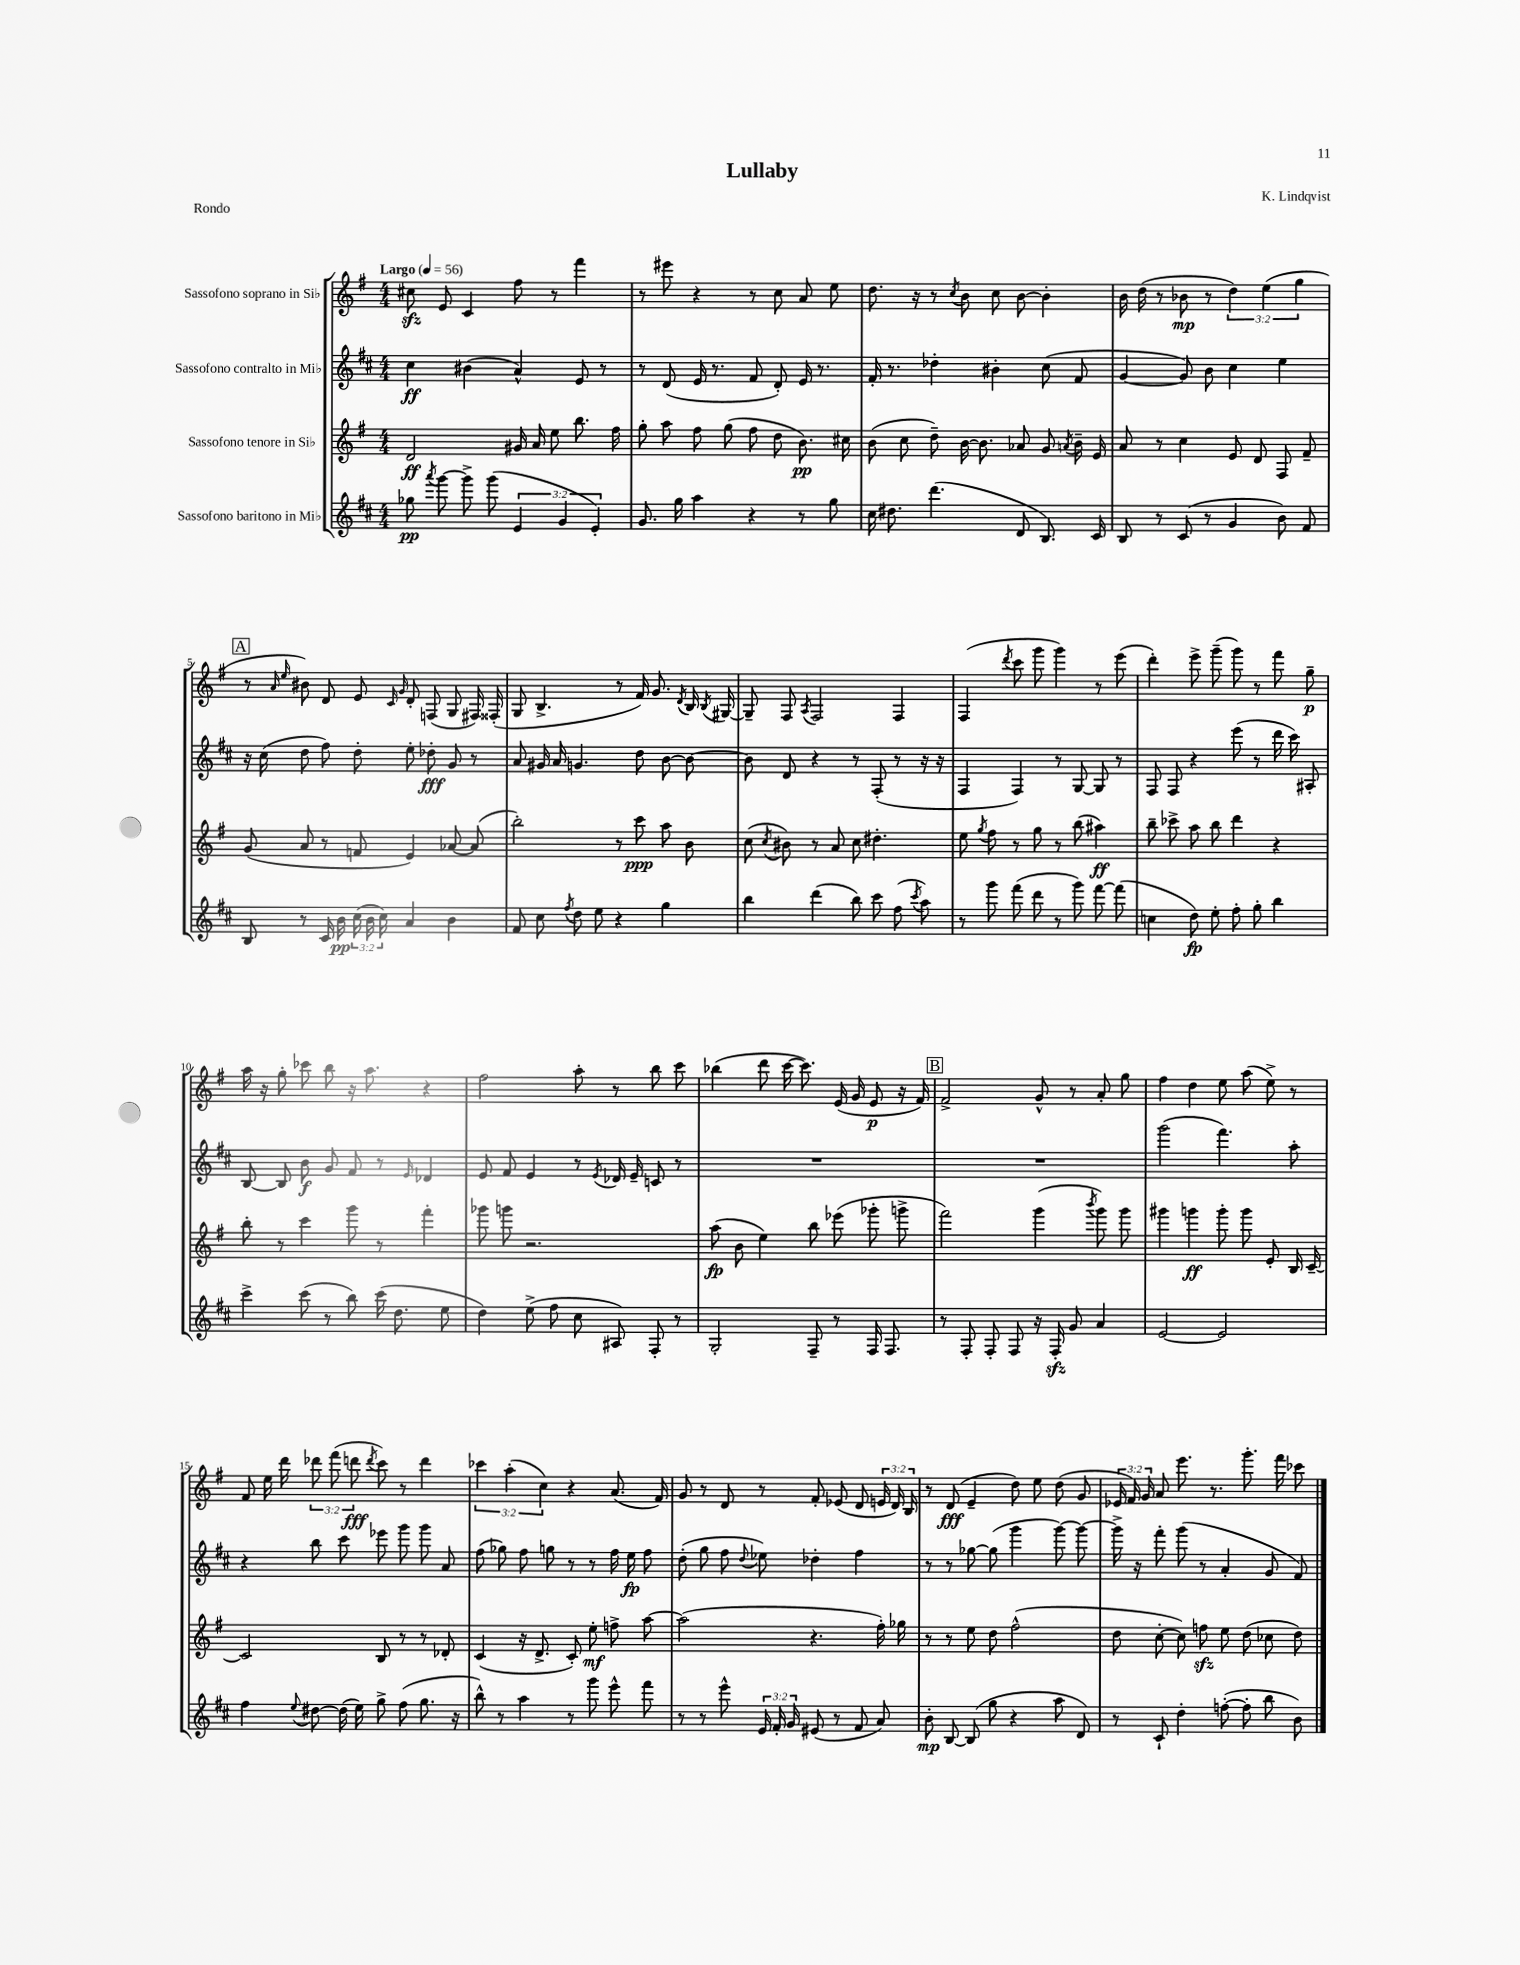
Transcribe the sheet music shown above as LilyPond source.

\header { title = "Lullaby" composer = "K. Lindqvist" piece = "Rondo" }
<<
\new StaffGroup <<
\new Staff = "s0" \with { instrumentName = "Sassofono soprano in Sib" } {
    \clef treble \key g \major \numericTimeSignature \time 4/4 \override Staff.TupletNumber.text = #tuplet-number::calc-fraction-text \tempo "Largo" 4 = 56
    \autoBeamOff cis''8\sfz e'8 c'4 fis''8 r8 fis'''4 |
    r8 eis'''8 r4 r8 c''8 a'8 e''8 |
    d''8. r16 r8 \acciaccatura { c''8 } b'8 c''8 b'8~ b'4-. |
    b'16 d''16( r8 bes'8\mp r8 \tuplet 3/2 { d''4) e''4( g''4 } |
    \mark \markup { \box "A" } r8 \grace { a'16 e''16 } bis'8) d'8 e'8 \grace { c'16 g'16 } d'8-. f8( g8 fis16) fisis16-.( |
    g8 b4.-> r8 fis'16) g'8. \acciaccatura { d'8 } b16 \acciaccatura { b8 } gis16~ |
    gis8-- fis8 \acciaccatura { a8 } fis2 fis4 |
    fis4( \acciaccatura { d'''8 } c'''8 g'''8 g'''4) r8 e'''8( |
    d'''4-.) e'''8-> g'''8--( g'''8) r8 fis'''8 g''8--\p |
    a''16 r16 g''8-. ces'''8 b''8 r16 a''8. r4 |
    fis''2 a''8-. r8 b''8 c'''8 |
    bes''4( d'''8 c'''16~ c'''8.) e'16( g'16 e'8\p r16 fis'16) |
    \mark \markup { \box "B" } fis'2-> g'8-^ r8 a'8-. g''8 |
    fis''4 d''4 e''8 a''8( e''8->) r8 |
    fis'8 e''16 d'''16 \tuplet 3/2 { des'''8 fis'''8( d'''8\fff } \acciaccatura { d'''8 } c'''8) r8 d'''4 |
    \tuplet 3/2 { ces'''4 a''4-.( c''4) } r4 a'8.( fis'16) |
    g'8 r8 d'8 r8 fis'8-. ees'8( d'8 \tuplet 3/2 { e'16 d'16) b16 } |
    r8 d'8\fff( e'4-- d''8) e''8 d''8( g'8 |
    \tuplet 3/2 { ees'16 fis'16) g'16 } a'8 e'''8. r8. g'''8.-. fis'''16 ces'''8 \bar "|." |
}
\new Staff = "s1" \with { instrumentName = "Sassofono contralto in Mib" } {
    \clef treble \key d \major \numericTimeSignature \time 4/4
    \autoBeamOff cis''4\ff bis'4( a'4-^) e'8 r8 |
    r8 d'8( e'16 r8. fis'8 d'8-.) e'16 r8. |
    fis'16-. r8. des''4-. bis'4-. cis''8( fis'8 |
    g'4~ g'8) b'8 cis''4 e''4 |
    \mark \markup { \box "A" } r16 cis''16( d''8 fis''8) d''8-. e''8-. des''8-.\fff g'8 r8 |
    a'8 gis'16 a'16 g'4. d''8 b'8~ b'8~ |
    b'8 d'8 r4 r8 fis8-.( r8 r16 r16 |
    fis4 fis4) r8 g8~ g8 r8 |
    fis8 fis8 r4 e'''8( r8 d'''16 cis'''16) ais8-. |
    b8~ b8 b'8\f g'8 fis'8 r8 \grace { e'16 } des'4 |
    e'8 fis'8 e'4 r8 \acciaccatura { e'8 } des'16 e'16-- c'8 r8 |
    R1 |
    \mark \markup { \box "B" } R1 |
    g'''2( fis'''4.) a''8-. |
    r4 b''8 cis'''8 ees'''8 g'''8 g'''8 a'8 |
    fis''8( ges''8) fis''8 g''8 r8 r8 fis''16 e''16\fp fis''8 |
    d''8-.( g''8 fis''8 \appoggiatura { d''8 } ees''8) des''4-. fis''4 |
    r8 r8 ges''8~ ges''8( g'''4 g'''8~) g'''8~ |
    g'''16-> r16 fis'''8-. g'''8( r8 a'4-. g'8 fis'8) \bar "|." |
}
\new Staff = "s2" \with { instrumentName = "Sassofono tenore in Sib" } {
    \clef treble \key g \major \numericTimeSignature \time 4/4
    \autoBeamOff d'2\ff gis'16 a'16 e''8 b''8. fis''16 |
    g''8-. a''8 fis''8 g''8( fis''8 d''8 b'8.\pp) cis''16 |
    b'8( c''8 d''8--) b'16~ b'8. aes'8 g'8 \acciaccatura { a'8 } b'16-- e'16 |
    a'8 r8 c''4 e'8 d'8 fis8 fis'8-- |
    \mark \markup { \box "A" } g'8( a'8 r8 f'8 e'4) aes'8~ aes'8( |
    b''2-.) r8 c'''8\ppp a''8 b'8 |
    c''8( \acciaccatura { c''8 } bis'8) r8 a'8 c''8 dis''4.-. |
    e''8 \acciaccatura { g''8 } fis''8 r8 g''8 r8 b''8( ais''4\ff) |
    b''8-- ces'''8-> a''8 b''8 d'''4 r4 |
    b''8-. r8 c'''4 g'''8 r8 fis'''4-. |
    ges'''8 g'''8 r2. |
    a''8\fp( b'8 e''4) b''8 ees'''8( ges'''8-. g'''8-> |
    \mark \markup { \box "B" } fis'''2) g'''4( \acciaccatura { b'''8 } g'''8) g'''8 |
    gis'''4 g'''4\ff g'''8-. g'''8 e'8-. b16 c'16~-- |
    c'2 b8 r8 r8 des'8-. |
    c'4( r16 d'8.-> c'8-.) e''8-.\mf f''8-> a''8~ |
    a''2( r4. fis''16-.) ges''16 |
    r8 r8 e''8 d''8 fis''2-^( |
    d''8 c''8~-. c''8) f''8\sfz e''8 d''8( ces''8 d''8) \bar "|." |
}
\new Staff = "s3" \with { instrumentName = "Sassofono baritono in Mib" } {
    \clef treble \key d \major \numericTimeSignature \time 4/4 \override Staff.TupletNumber.text = #tuplet-number::calc-fraction-text
    \autoBeamOff ges''8\pp \acciaccatura { a'''8 } g'''8~ g'''8-> g'''8( \tuplet 3/2 { e'4 g'4 e'4-.) } |
    g'8. g''16 a''4 r4 r8 g''8 |
    cis''16 dis''8. d'''4.( d'8 b8.) cis'16 |
    b8 r8 cis'8( r8 g'4 b'8) fis'8 |
    \mark \markup { \box "A" } b8 r8 cis'16 b'16\pp \tuplet 3/2 { cis''16( b'16 cis''16) } a'4 b'4 |
    fis'8 cis''8 \acciaccatura { fis''8 } d''8 e''8 r4 g''4 |
    b''4 d'''4( b''8) cis'''8 fis''8( \acciaccatura { cis'''8 } a''8) |
    r8 g'''8 fis'''8( d'''8 r8 g'''8) fis'''8~ fis'''8( |
    c''4 d''8\fp) e''8-. fis''8-. g''8-. b''4 |
    cis'''4-> cis'''8( r8 b''8) cis'''16( d''8. e''8 |
    d''4) e''8->( fis''8 cis''8 ais8) fis8-. r8 |
    g2-. fis8-- r8 fis16 fis8. |
    \mark \markup { \box "B" } r8 fis8-. fis8-. fis8 r16 fis16-.\sfz g'8 a'4 |
    e'2~ e'2 |
    fis''4 \appoggiatura { e''8 } dis''8~ dis''16( e''16) g''8-> fis''8( g''8. r16 |
    b''8-^) r8 a''4 r8 g'''8 e'''8-^ fis'''8 |
    r8 r8 e'''8-^ \tuplet 3/2 { e'16 fis'16-. g'16 } eis'8( r8 fis'8 a'8) |
    b'8-.\mp b8~ b8( g''8 r4 a''8 d'8) |
    r8 cis'8-! d''4-. f''8~-.( f''8-. b''8 b'8) \bar "|." |
}
>>
>>
